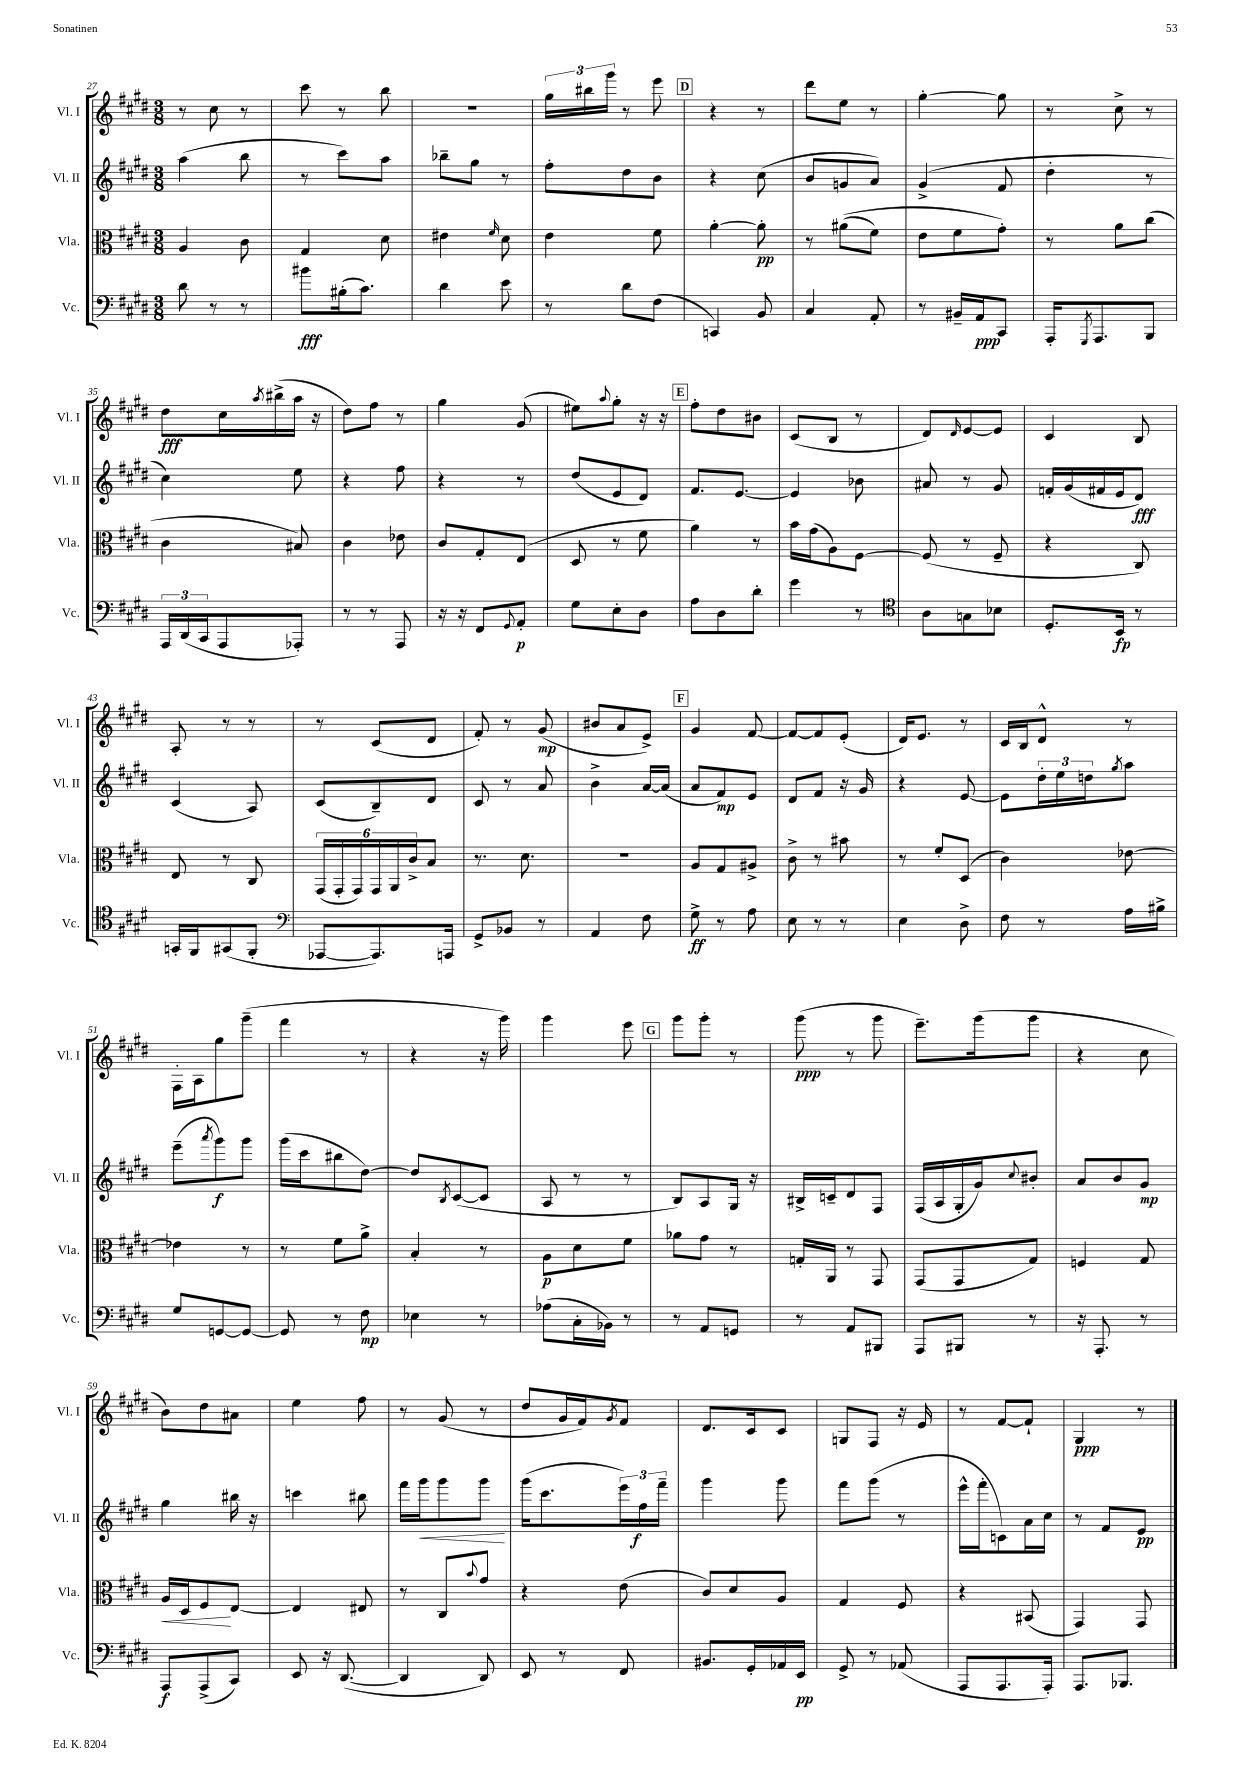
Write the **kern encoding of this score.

**kern	**dynam	**kern	**dynam	**kern	**dynam	**kern	**dynam
*part4	*part4	*part3	*part3	*part2	*part2	*part1	*part1
*staff4	*staff4	*staff3	*staff3	*staff2	*staff2	*staff1	*staff1
*I"Vc.	*	*I"Vla.	*	*I"Vl. II	*	*I"Vl. I	*
*I'Vc.	*	*I'Vla.	*	*I'Vl. II	*	*I'Vl. I	*
*clefF4	*	*clefC3	*	*clefG2	*	*clefG2	*
*k[f#c#g#d#]	*	*k[f#c#g#d#]	*	*k[f#c#g#d#]	*	*k[f#c#g#d#]	*
*M3/8	*	*M3/8	*	*M3/8	*	*M3/8	*
=27	=27	=27	=27	=27	=27	=27	=27
8d#\	.	4A/	.	(4aa\	.	8r	.
8r	.	.	.	.	.	8cc#\	.
8r	.	8c#\	.	8bb\	.	8r	.
=28	=28	=28	=28	=28	=28	=28	=28
8b#X\L	fff	4G#/	.	8r	.	8ccc#\	.
(16B#X'\k	.	.	.	8ccc#\L)	.	8r	.
8.c#\J)	.	.	.	.	.	.	.
.	.	8d#\	.	8aa\J	.	8bb\	.
=29	=29	=29	=29	=29	=29	=29	=29
4d#\	.	4e#X\	.	8bb-X~\L	.	4.r	.
.	.	.	.	8gg#\J	.	.	.
.	.	16qqf#/	.	.	.	.	.
8e\	.	8d#\	.	8r	.	.	.
=30	=30	=30	=30	=30	=30	=30	=30
8r	.	4e\	.	8ff#'\L	.	24gg#\LL	.
.	.	.	.	.	.	24bb#X\	.
.	.	.	.	.	.	24ggg#\JJ	.
8d#\L	.	.	.	8dd#\	.	8r	.
(8F#\J	.	8f#\	.	8b\J	.	8eee\	.
!!LO:REH:place=s1:t=D
=31	=31	=31	=31	=31	=31	=31	=31
4CCn/)	.	[4a'\	.	4r	.	4r	.
8BB/	.	8a'\]	pp	(8cc#\	.	8r	.
=32	=32	=32	=32	=32	=32	=32	=32
4C#/	.	8r	.	8b/L	.	8ddd#\L	.
.	.	((8a#X\L	.	8gn/	.	8ee\J	.
8AA'/	.	8f#\J)	.	8a/J)	.	8r	.
=33	=33	=33	=33	=33	=33	=33	=33
8r	.	8e\L	.	(4g#^/	.	[4gg#'\	.
16BB#X~/LL	.	8f#\	.	.	.	.	.
16AA/J	ppp	.	.	.	.	.	.
8CC#/J	.	8g#'\J)	.	8f#/	.	8gg#\]	.
=34	=34	=34	=34	=34	=34	=34	=34
16AAA'/KL	.	8r	.	4dd#'\	.	8r	.
8qGGG#/	.	.	.	.	.	.	.
8.AAA/	.	.	.	.	.	.	.
.	.	8a\L	.	.	.	8cc#^\	.
8BBB/J	.	(8cc#\J	.	8r	.	8r	.
!!LO:LB:g=z
=35	=35	=35	=35	=35	=35	=35	=35
24AAA/LL	.	4c#\	.	4cc#\)	.	8dd#\L	fff
(24DD#/	.	.	.	.	.	.	.
24CC#/J	.	.	.	.	.	.	.
8AAA/	.	.	.	.	.	16cc#\L	.
.	.	.	.	.	.	8qaa/	.
.	.	.	.	.	.	(16bb#X^\	.
8AAA-X'/J)	.	8B#X/)	.	8ee\	.	16aa\JJ	.
.	.	.	.	.	.	16r	.
=36	=36	=36	=36	=36	=36	=36	=36
8r	.	4c#\	.	4r	.	8dd#\L)	.
8r	.	.	.	.	.	8ff#\J	.
8AAA/	.	8e-X\	.	8ff#\	.	8r	.
=37	=37	=37	=37	=37	=37	=37	=37
16r	.	8c#/L	.	4r	.	4gg#\	.
16r	.	.	.	.	.	.	.
8FF#/L	.	8G#'/	.	.	.	.	.
8qqGG#/	.	.	.	.	.	.	.
8AA'/J	p	(8E/J	.	8r	.	(8g#/	.
=38	=38	=38	=38	=38	=38	=38	=38
8G#\L	.	8D#/	.	(8dd#/L	.	8ee#X\L)	.
.	.	.	.	.	.	8qqaa/	.
8E'\	.	8r	.	8e/	.	8gg#'\J	.
8D#\J	.	8f#\	.	8d#/J)	.	16r	.
.	.	.	.	.	.	16r	.
!!LO:REH:place=s1:t=E
=39	=39	=39	=39	=39	=39	=39	=39
8A\L	.	4a\)	.	8.f#/L	.	8ff#'\L	.
8D#\	.	.	.	.	.	8dd#\	.
.	.	.	.	[8.e/J	.	.	.
8d#'\J	.	8r	.	.	.	8b#X\J	.
=40	=40	=40	=40	=40	=40	=40	=40
4g#\	.	16b\LL	.	4e/]	.	(8c#/L	.
.	.	(16g#\J	.	.	.	.	.
.	.	8A\)	.	.	.	8B/J	.
8r	.	[8F#\J	.	8b-X\	.	8r	.
=41	=41	=41	=41	=41	=41	=41	=41
*clefC4	*	*	*	*	*	*	*
8A\L	.	(8F#/]	.	8a#X/	.	8d#/L)	.
.	.	.	.	.	.	16qqd#/	.
8Gn\	.	8r	.	8r	.	[8e/	.
8B-X\J	.	8F#~/	.	8g#/	.	8e/J]	.
=42	=42	=42	=42	=42	=42	=42	=42
8.D#'/L	.	4r	.	16fn'/LL	.	4c#/	.
.	.	.	.	(16g#/	.	.	.
.	.	.	.	16f#X/	.	.	.
16BB/Jk	fp	.	.	16e/J	.	.	.
8r	.	8C#/)	.	8d#/J)	fff	8B/	.
!!LO:LB:g=z
=43	=43	=43	=43	=43	=43	=43	=43
16GGn'/LL	.	8E/	.	(4c#/	.	8A'/	.
16FF#/J	.	.	.	.	.	.	.
(8GG#X/	.	8r	.	.	.	8r	.
8FF#'/J	.	8C#/	.	8A/)	.	8r	.
=44	=44	=44	=44	=44	=44	=44	=44
*clefF4	*	*	*	*	*	*	*
[8AAA-X/L	.	(24GG#/LL	.	(8c#/L	.	8r	.
.	.	24GG#'/	.	.	.	.	.
.	.	24GG#/)	.	.	.	.	.
8.AAA-/])	.	24GG#/	.	8B~/)	.	(8c#/L	.
.	.	24AA/	.	.	.	.	.
.	.	24c#^/J	.	.	.	.	.
.	.	8B/J	.	8d#/J	.	8d#/J	.
16AAAn/Jk	.	.	.	.	.	.	.
=45	=45	=45	=45	=45	=45	=45	=45
8GG#^/L	.	8.r	.	8c#/	.	8f#'/)	.
8BB-X/J	.	.	.	8r	.	8r	.
.	.	8.d#\	.	.	.	.	.
8r	.	.	.	8a/	.	(8g#/	mp
=46	=46	=46	=46	=46	=46	=46	=46
4AA/	.	4.r	.	4b^\	.	8b#X/L	.
.	.	.	.	.	.	8a/	.
8F#\	.	.	.	[16a/LL	.	8e^/J)	.
.	.	.	.	(16a/JJ]	.	.	.
!!LO:REH:place=s1:t=F
=47	=47	=47	=47	=47	=47	=47	=47
8G#^\	ff	8A/L	.	8a/L	.	4g#/	.
8r	.	8G#/	.	8f#/)	mp	.	.
8A\	.	8A#X^/J	.	8e/J	.	[8f#/	.
=48	=48	=48	=48	=48	=48	=48	=48
8E\	.	8c#^\	.	8d#/L	.	8f#/L_	.
8r	.	8r	.	8f#/J	.	8f#/]	.
8r	.	8b#X\	.	16r	.	(8e'/J	.
.	.	.	.	16g#/	.	.	.
=49	=49	=49	=49	=49	=49	=49	=49
4E\	.	8r	.	4r	.	16d#/KL)	.
.	.	.	.	.	.	8.e/J	.
.	.	8f#'/L	.	.	.	.	.
8D#^\	.	(8D#/J	.	[8e/	.	8r	.
=50	=50	=50	=50	=50	=50	=50	=50
8F#\	.	4c#\)	.	8e\L]	.	16c#/LL	.
.	.	.	.	.	.	16B/J	.
8r	.	.	.	24dd#'\L	.	8d#^^/J	.
.	.	.	.	24ee\	.	.	.
.	.	.	.	24ddn\J	.	.	.
.	.	.	.	8qgg#/	.	.	.
16A\LL	.	[8e-X\	.	8aa\J	.	8r	.
16B#X^\JJ	.	.	.	.	.	.	.
!!LO:LB:g=z
=51	=51	=51	=51	=51	=51	=51	=51
8G#/L	.	4e-X\]	.	(8eee~\L	.	16F#'\LL	.
.	.	.	.	.	.	16A\J	.
.	.	.	.	8qaaa/	.	.	.
[8GGn/	.	.	.	8ggg#\)	f	8gg#\	.
8GG/J_	.	8r	.	8ggg#\J	.	(8ggg#~\J	.
=52	=52	=52	=52	=52	=52	=52	=52
8GG/]	.	8r	.	(16ggg#\LL	.	4fff#\	.
.	.	.	.	16ccc#\J	.	.	.
8r	.	8f#\L	.	8bb#X\	.	.	.
8F#\	mp	8a^\J	.	[8dd#\J)	.	8r	.
=53	=53	=53	=53	=53	=53	=53	=53
4E-X\	.	4B'/	.	8dd#/L]	.	4r	.
.	.	.	.	8qB/	.	.	.
.	.	.	.	([8c#/	.	.	.
8r	.	8r	.	8c#/J]	.	16r	.
.	.	.	.	.	.	16ggg#\)	.
=54	=54	=54	=54	=54	=54	=54	=54
(8A-X\L	.	8A\L	p	8A/	.	4ggg#\	.
16C#'\L	.	8d#\	.	8r	.	.	.
16BB-X\JJ)	.	.	.	.	.	.	.
8r	.	8f#\J	.	8r	.	8eee\	.
!!LO:REH:place=s1:t=G
=55	=55	=55	=55	=55	=55	=55	=55
8r	.	8a-X\L	.	8B/L)	.	8ggg#\L	.
8AA/L	.	8g#\J	.	8A/	.	8ggg#'\J	.
8GGn/J	.	8r	.	16G#/Jk	.	8r	.
.	.	.	.	16r	.	.	.
=56	=56	=56	=56	=56	=56	=56	=56
8r	.	16Gn'/LL	.	16B#X^/LL	.	(8ggg#\	ppp
.	.	16AA/JJ	.	16cn~/J	.	.	.
8AA/L	.	8r	.	8d#/	.	8r	.
8BBB#X/J	.	8GG#/	.	8F#/J	.	8ggg#\	.
=57	=57	=57	=57	=57	=57	=57	=57
8AAA/L	.	(8GG#/L	.	(16F#/LL	.	8.eee~\L)	.
.	.	.	.	16A/	.	.	.
8BBB#X/J	.	8GG#/	.	16G#'/	.	.	.
.	.	.	.	16g#/J)	.	(16ggg#\k	.
.	.	.	.	8qqcc#/	.	.	.
8r	.	8G#/J)	.	8b#X'/J	.	8ggg#\J	.
=58	=58	=58	=58	=58	=58	=58	=58
16r	.	4Fn/	.	8a/L	.	4r	.
8.AAA'/	.	.	.	.	.	.	.
.	.	.	.	8b/	.	.	.
8r	.	8G#/	.	8g#/J	mp	8cc#\	.
!!LO:LB:g=z
=59	=59	=59	=59	=59	=59	=59	=59
!	!	!	!LO:HP:b	!	!	!	!
8AAA/L	f	16A/LL	<	4gg#\	.	8b\L)	.
.	.	16D#/J	.	.	.	.	.
(8AAA^/	.	8F#/	.	.	.	8dd#\	.
8CC#/J)	.	[8E/J	[	16bb#X\	.	8a#X\J	.
.	.	.	.	16r	.	.	.
=60	=60	=60	=60	=60	=60	=60	=60
8EE/	.	4E/]	.	4cccn\	.	4ee\	.
16r	.	.	.	.	.	.	.
([8.DD#/	.	.	.	.	.	.	.
.	.	8E#X/	.	8bb#X\	.	8ff#\	.
=61	=61	=61	=61	=61	=61	=61	=61
4DD#/]	.	8r	.	16fff#\LL	.	8r	.
!	!	!	!	!	!LO:HP:b	!	!
.	.	.	.	16ggg#\J	<	.	.
.	.	8C#/L	.	8ggg#\	.	(8g#/	.
.	.	8qqb/	.	.	.	.	.
8DD#/)	.	8g#/J	.	8ggg#\J	.	8r	.
.	.	.	.	.	[	.	.
=62	=62	=62	=62	=62	=62	=62	=62
8EE/	.	4r	.	(16ggg#\KL	.	8dd#/L	.
.	.	.	.	8.ccc#\	.	.	.
8r	.	.	.	.	.	16g#/L	.
.	.	.	.	.	.	16f#/J)	.
.	.	.	.	.	.	8qg#/	.
8FF#/	.	(8e\	.	24eee\L)	.	8f#/J	.
.	.	.	.	24ff#\	f	.	.
.	.	.	.	24fff#~\JJ	.	.	.
=63	=63	=63	=63	=63	=63	=63	=63
8.BB#X/L	.	8c#/L)	.	4ggg#\	.	8.d#/L	.
.	.	8d#/	.	.	.	.	.
16GG#'/L	.	.	.	.	.	16c#/k	.
16AA-X/	.	8A/J	.	8ggg#\	.	8c#/J	.
16EE/JJ	pp	.	.	.	.	.	.
=64	=64	=64	=64	=64	=64	=64	=64
8GG#^/	.	4G#/	.	8fff#\L	.	8Gn/L	.
8r	.	.	.	(8ggg#\J	.	8F#/J	.
(8AA-X/	.	8F#/	.	8r	.	16r	.
.	.	.	.	.	.	16e/	.
=65	=65	=65	=65	=65	=65	=65	=65
8AAA/L	.	4r	.	16eee^^\LL	.	8r	.
.	.	.	.	16fff#'\J	.	.	.
8.AAA/	.	.	.	8cn\)	.	[8f#/L	.
.	.	(8BB#X/	.	16a\L	.	8f#`/J]	.
16AAA'/Jk)	.	.	.	16cc#\JJ	.	.	.
=66	=66	=66	=66	=66	=66	=66	=66
8.AAA/L	.	4GG#/)	.	8r	.	4G#/	ppp
.	.	.	.	8f#/L	.	.	.
8.BBB-X/J	.	.	.	.	.	.	.
.	.	8GG#/	.	8e/J	pp	8r	.
==	==	==	==	==	==	==	==
*-	*-	*-	*-	*-	*-	*-	*-
